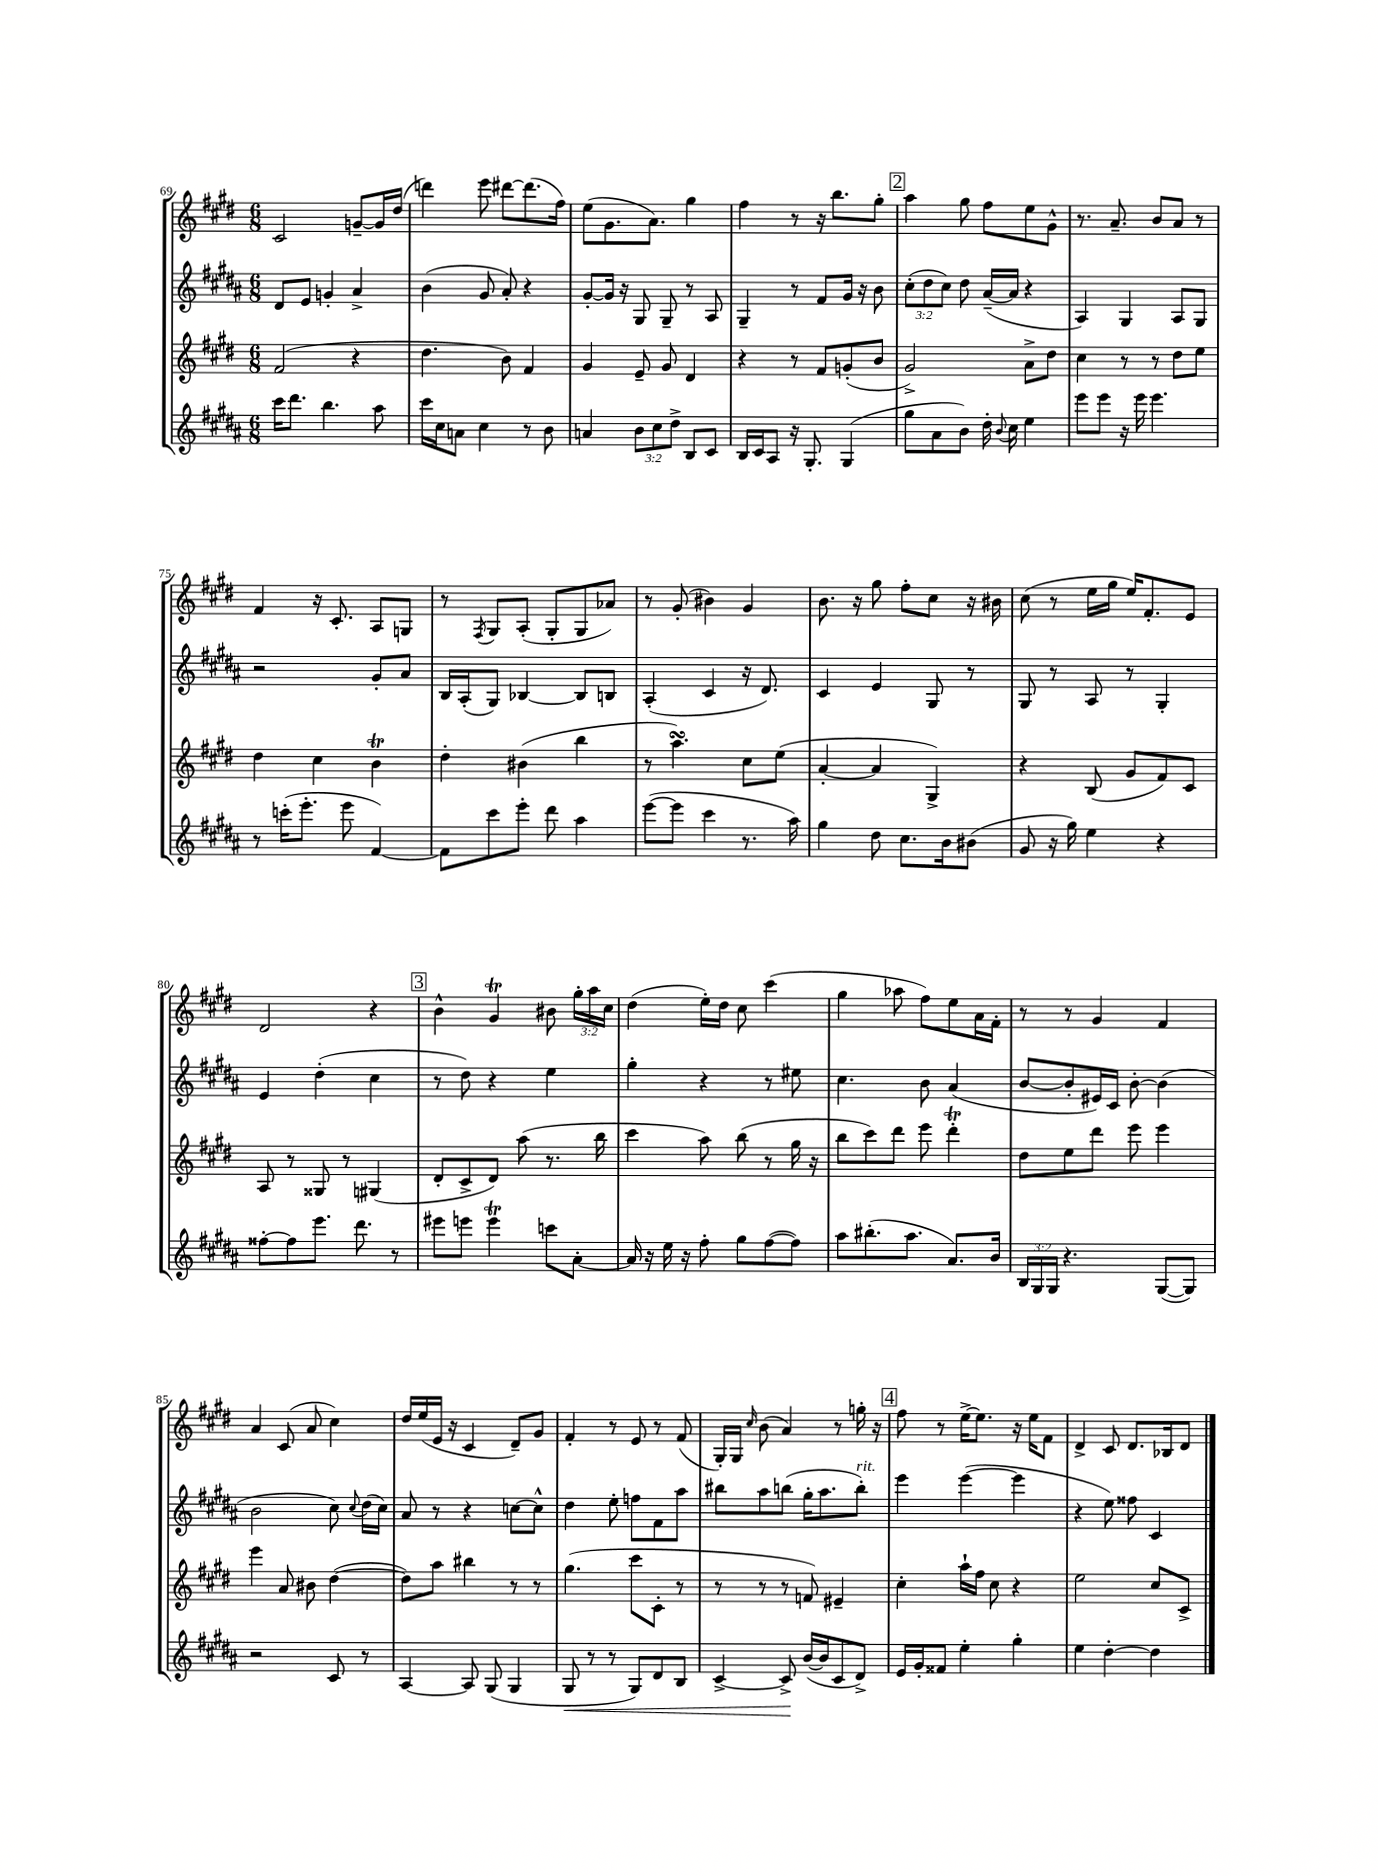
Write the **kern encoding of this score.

**kern	**kern	**kern	**kern
*staff4	*staff3	*staff2	*staff1
*clefG2	*clefG2	*clefG2	*clefG2
*k[f#c#g#d#a#]	*k[f#c#g#d#]	*k[f#c#g#d#a#]	*k[f#c#g#d#]
*M6/8	*M6/8	*M6/8	*M6/8
16ccc#	(2f#	8d#	2c#
8.ddd#	.	.	.
.	.	8e	.
4.bb	.	4g'	.
.	4r	4a#^	[8g~
8aa#	.	.	16g]
.	.	.	(16dd#
=	=	=	=
16ccc#	4.dd#	(4b	4ddd)
16cc#	.	.	.
8a	.	.	.
4cc#	.	8g#	8eee
.	8b)	8a#')	[8ddd#
8r	4f#	4r	(8.ddd#]
8b	.	.	.
.	.	.	16ff#)
=	=	=	=
4a	4g#	[8g#'	(8ee
.	.	16g#]	8.g#
.	.	16r	.
12b	8e~	8G#	.
.	.	.	8.a)
12cc#	.	.	.
.	8g#	8G#~	.
12dd#^	.	.	.
8B	4d#	8r	4gg#
8c#	.	8A#	.
=	=	=	=
16B	4r	4G#~	4ff#
16c#	.	.	.
8A#	.	.	.
16r	8r	8r	8r
8.G#'	.	.	.
.	8f#	8f#	16r
.	.	.	8.bb
(4G#	(8g'	16g#	.
.	.	16r	.
.	8b	8b	8gg#'
=	=	=	=
8gg#	2g#^)	(12cc#'	4aa
.	.	12dd#	.
8a#	.	.	.
.	.	12cc#)	.
8b)	.	8dd#	8gg#
16dd#'	.	([16a#~	8ff#
8qqb	.	.	.
16cc#	.	16a#]	.
4ee	8a^	4r	8ee
.	8dd#	.	8g#^^
=	=	=	=
8eee	4cc#	4A#)	8.r
8eee	.	.	.
.	.	.	8.a~
16r	8r	4G#	.
16eee	.	.	.
4.eee	8r	.	8b
.	8dd#	8A#	8a
.	8ee	8G#	8r
=	=	=	=
8r	4dd#	2r	4f#
(16ccc'	.	.	.
8.eee'	.	.	.
.	4cc#	.	16r
.	.	.	8.c#'
8eee	.	.	.
[4f#)	4b	8g#'	8A
.	.	8a#	8G
=	=	=	=
8f#]	4dd#'	16B	8r
.	.	(16A#'	.
.	.	.	8qF#
8ccc#	.	8G#)	8G#
8eee'	(4b#	[4B-	(8A'
8ddd#	.	.	8G#'
4aa#	4bb	8B-]	8G#
.	.	8B	8a-)
=	=	=	=
([8eee	8r	(4A#'	8r
8eee]	4.aa)	.	(8g#'
4ccc#	.	4c#	4b#)
8.r	8cc#	16r	4g#
.	.	8.d#)	.
.	(8ee	.	.
16aa#)	.	.	.
=	=	=	=
4gg#	[4a'	4c#	8.b
.	.	.	16r
8dd#	4a]	4e	8gg#
8.cc#	.	.	8ff#'
.	4G#^)	8G#	8cc#
16b	.	.	.
(8b#	.	8r	16r
.	.	.	16b#
=	=	=	=
8g#	4r	8G#	(8cc#
16r	.	8r	8r
16gg#)	.	.	.
4ee	(8B	8A#	16ee
.	.	.	16gg#
.	8g#	8r	16ee)
.	.	.	8.f#'
4r	8f#)	4G#'	.
.	8c#	.	8e
=	=	=	=
[8ff##'	8A	4e	2d#
8ff##]	8r	.	.
8.eee	8G##	(4dd#'	.
.	8r	.	.
8.ddd#	.	.	.
.	(4G#	4cc#	4r
8r	.	.	.
=	=	=	=
8eee#	8d#'	8r	4b^^
8eee	8c#^	8dd#)	.
4eee	8d#)	4r	4g#
.	(8aa	.	.
8ccc	8.r	4ee	8b#
[8a#'	.	.	24gg#'
.	.	.	24aa
.	16bb	.	.
.	.	.	24cc#
=	=	=	=
16a#]	4ccc#	4gg#'	(4dd#
16r	.	.	.
16ee	.	.	.
16r	.	.	.
8ff#'	8aa)	4r	16ee')
.	.	.	16dd#
8gg#	(8bb	.	8cc#
([8ff#	8r	8r	(4ccc#
8ff#])	16gg#	8ee#	.
.	16r	.	.
=	=	=	=
8aa#	8bb	4.cc#	4gg#
(8.bb#'	8ccc#)	.	.
.	8ddd#	.	8aa-
8.aa#	.	.	.
.	8eee	8b	8ff#)
8.a#)	4ddd#'	(4a#	8ee
.	.	.	16a
16b	.	.	16f#'
=	=	=	=
24B	8dd#	[8b	8r
24G#	.	.	.
24G#	.	.	.
4.r	8ee	8b']	8r
.	8ddd#	16e#)	4g#
.	.	16c#	.
.	8eee	[8b'	.
([8G#	4eee	(4b]	4f#
8G#])	.	.	.
=	=	=	=
2r	4eee	2b	4a
.	8a	.	(8c#
.	8b#	.	8a
8c#	([4dd#	8cc#)	4cc#)
.	.	8qqcc#	.
8r	.	(16dd#	.
.	.	16cc#)	.
=	=	=	=
[4A#	8dd#])	8a#	16dd#
.	.	.	(16ee
.	8aa	8r	16e
.	.	.	16r
8A#]	4bb#	4r	4c#
(8G#	.	.	.
4G#	8r	[8cc	8d#~)
.	8r	8cc^^]	8g#
=	=	=	=
8G#	(4.gg#	4dd#	4f#'
8r	.	.	.
8r	.	8ee'	8r
8G#)	8ccc#	8ff	8e
8d#	8c#'	8f#	8r
8B	8r	8aa#	(8f#
=	=	=	=
[4c#^	8r	8bb#	16G#')
.	.	.	16G#
.	.	.	16qqcc#
.	8r	8aa#	(8b
8c#^]	8r	(8bb	4a)
([16b	8f)	16gg#'	.
16b]	.	8.aa#	.
8c#	4e#~	.	8r
8d#^)	.	8bb')	16gg'
.	.	.	16r
=	=	=	=
16e	4cc#'	4eee	8ff#
16g#'	.	.	.
8f##	.	.	8r
4ee'	16aa`	([4eee	[16ee^
.	16ff#	.	8.ee]
.	8cc#	.	.
4gg#'	4r	4eee]	16r
.	.	.	16ee
.	.	.	8f#
=	=	=	=
4ee	2ee	4r	4d#^
[4dd#'	.	8ee)	8c#
.	.	8ff##	8.d#
4dd#]	8cc#	4c#	.
.	.	.	16B-
.	8c#^	.	8d#
==	==	==	==
*-	*-	*-	*-
